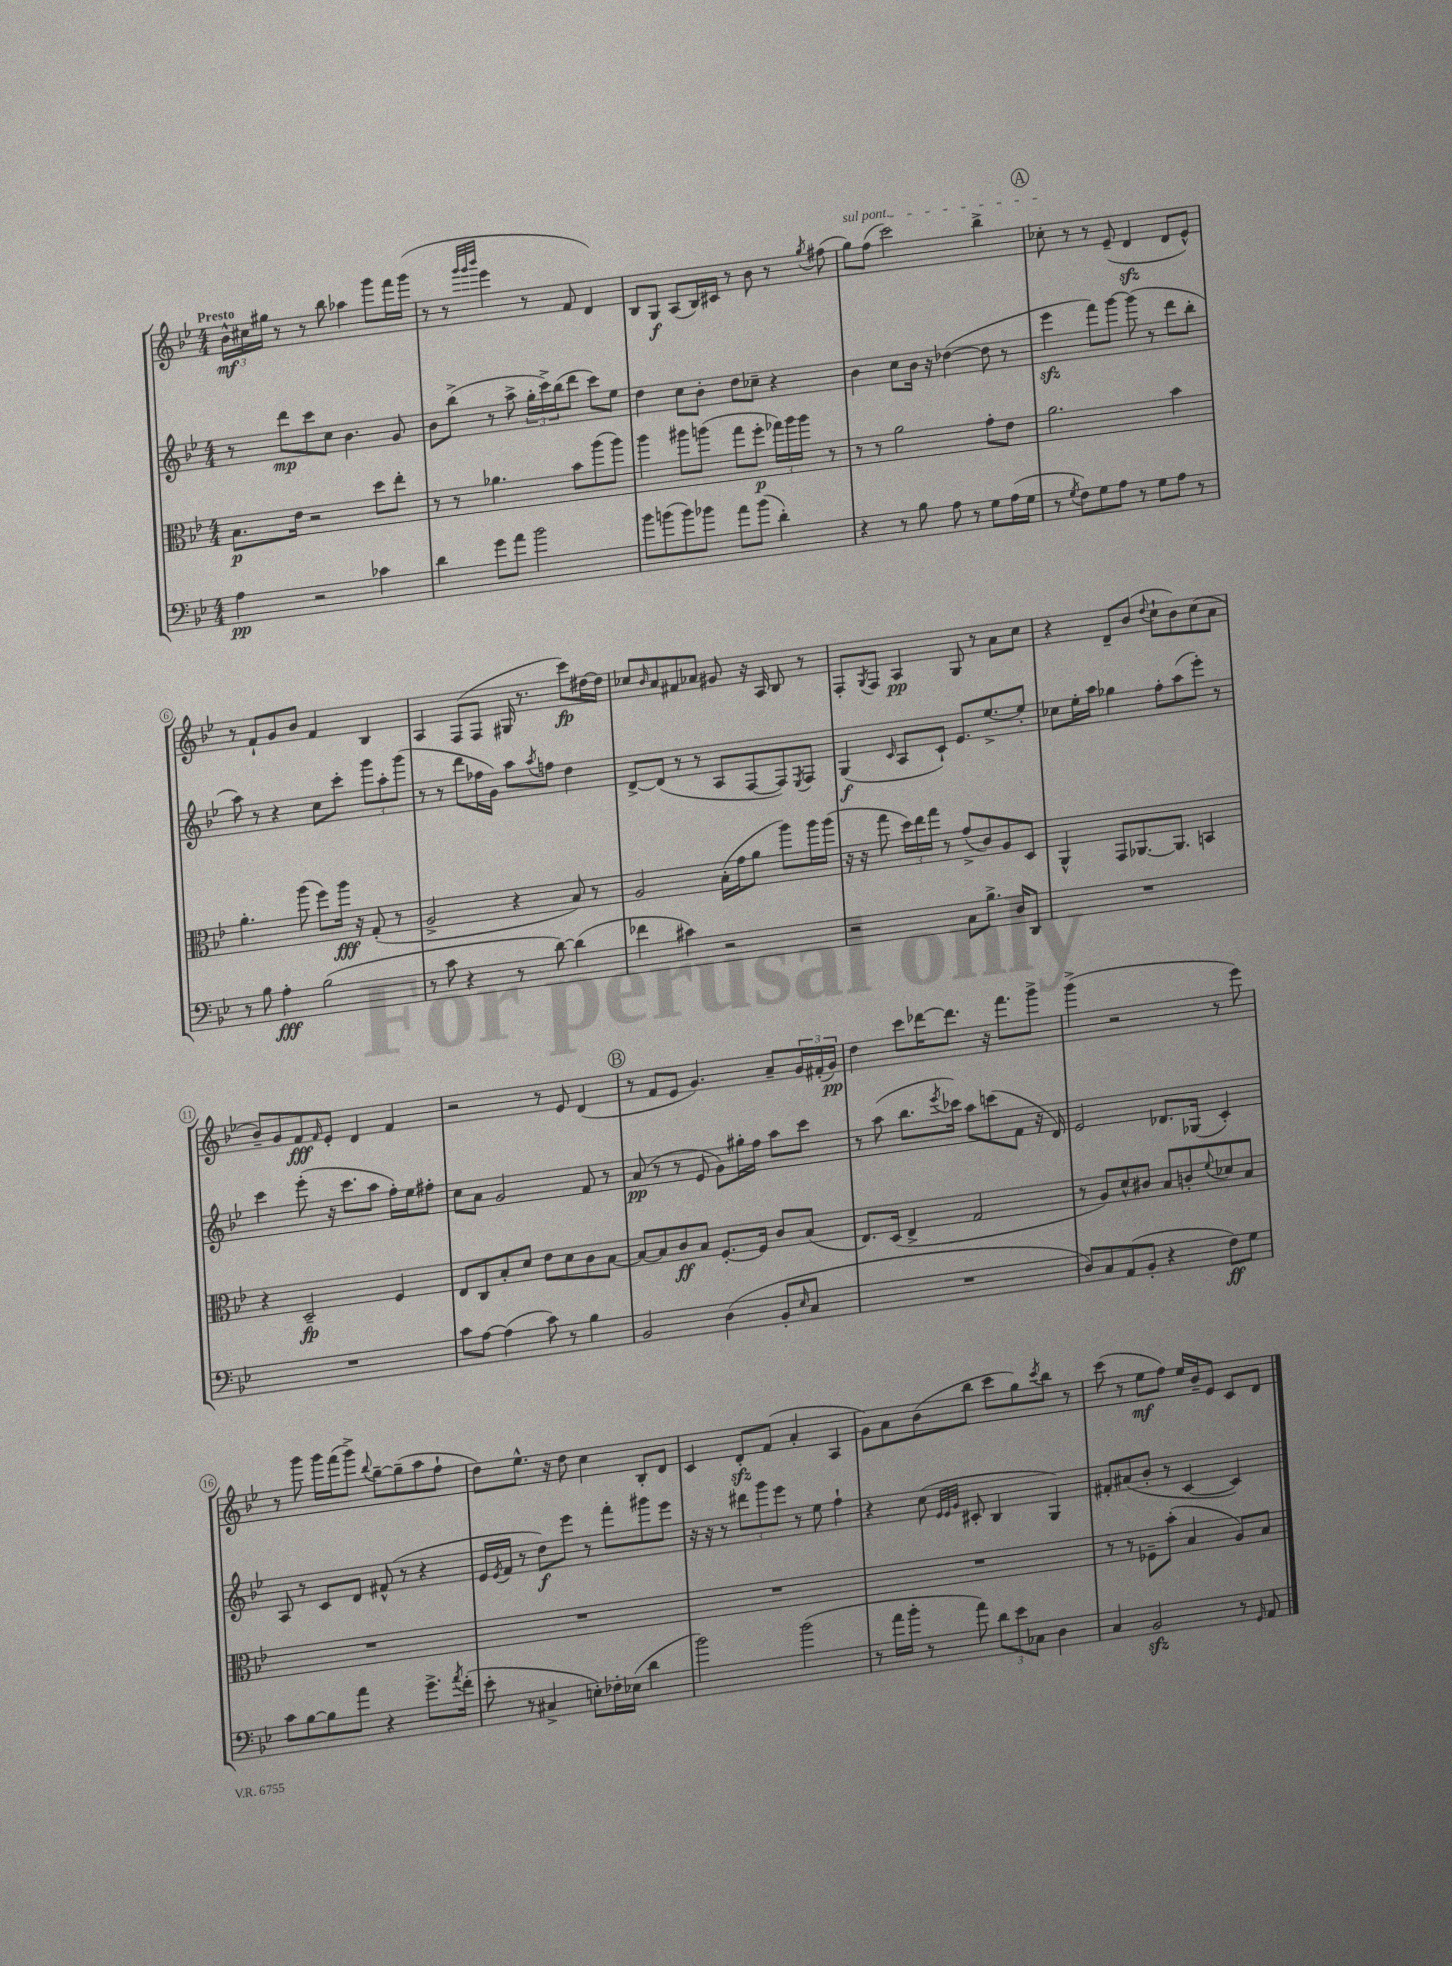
<<
\new StaffGroup <<
\new Staff = "s0" {
    \clef treble \key bes \major \numericTimeSignature \time 4/4 \tempo "Presto"
    \tuplet 3/2 { bes'16-^\mf cis''16 gis''16 } r8 r8 bes''8 aes''4 g'''8 f'''16 g'''16( |
    r8 r8 \grace { g'''32 g'''32 bes'''32 } ees'''4 r8 f'8 d'4) |
    bes8 g8\f a8( bes16) cis'16 r8 bes'8 r8 \acciaccatura { g''8 } fis''8( |
    \once \override TextSpanner.bound-details.left.text = \markup { \italic "sul pont." } g''8\startTextSpan) f''8( c'''2) bes''4-> |
    \mark \markup { \circle "A" } ces''8-.\stopTextSpan r8 r8 ees'8--( d'4\sfz d'8 ees'8-^) |
    r8 f'8-! g'8 bes'8 f'4 bes4 |
    a4 f8( f8 gis16 r8. c'''8\fp) dis''16~ dis''16 |
    ces''8 \grace { bes'16 } a'8 fis'8 aes'8 gis'8 r16 a16 bes8 r8 |
    f8-. \acciaccatura { g8 } f8 a4\pp g8 r8 a'8 c''8 |
    r4 d'8-- bes'8( \appoggiatura { d''8 } c''8-! bes'8) c''8( a'8 |
    bes'8--) g'8 f'8\fff \grace { f'16 } ees'8-. d'4 f'4 |
    r2 r8 ees'8 d'4( |
    \mark \markup { \circle "B" } r8 f'8 ees'8 g'4.) a'8-- \tuplet 3/2 { g'16 fis'16-.( g'16\pp) } |
    d''4 c'''8 des'''16~ des'''8. r16 f'''8. g'''8-> |
    g'''4->( r2 r8 ees'''8) |
    r8 g'''8 g'''16 f'''16( g'''8->) \appoggiatura { bes''8 } g''8~-- g''8--( a''8 f''8-! |
    d''8) ees''8.-^ r16 d''8 c''4 bes8-. d'8 |
    c'4 d'8-.\sfz f'8( a'4-. a4 |
    g'8) a'8 bes'8( bes''8 c'''8 g''8) \acciaccatura { c'''8 } bes''8 r8 |
    c'''8( r8 ees''8\mf f''8) ees''16 bes'16-- ees'8 c'8 d'8 \bar "|." |
}
\new Staff = "s1" {
    \clef treble \key bes \major \numericTimeSignature \time 4/4
    r8 d'''8\mp c'''8 c''8 bes'4. g'8 |
    bes'8 bes''8->( r8 a''8-> \tuplet 3/2 { g''16-. c'''16->) bes''16( } d'''8 c'''8) ees''8 |
    d''4 c''8 bes'8-. d''8 ces''8-- r4 |
    bes'4 c''8 bes'16 r16 des''4~( des''8 r8 |
    \mark \markup { \circle "A" } ees'''4\sfz f'''8) g'''8~ g'''8( r8 d'''8 bes''8-. |
    a''8) r8 r4 c''8 c'''8-. \tuplet 3/2 { g'''8 a''8-. g'''8( } |
    r8 r8 d'''8 fes''16 g'16) a''8 \acciaccatura { a''8 } f''8 d''4 |
    d'8~-> d'8( r8 r8 a8 f8~ f8) \acciaccatura { ees8 } f8 |
    g4\f( \grace { c'16 } a8 c'8-!) ees'8. ees''8.~-> ees''8-. |
    ces''8 ees''16-. a''16 ges''4 f''8-. a''8( ees'''8-.) r8 |
    c'''4 ees'''8-.( r16 c'''8. a''8 f''16-.) ees''16 fis''8-. |
    c''8 a'8 g'2 f'8 r8 |
    \mark \markup { \circle "B" } a'8\pp( r8 r8 ees'8 g'8) gis''16-. f''16 a''8 c'''8 |
    r8 a''8( bes''8. \acciaccatura { ees'''8 } ces'''16) a''8 c'''8( f'8 r16 d'16) |
    ees'2 des'8. ges16( c'4-.) |
    a8 r8 c'8 d'8 fis'8-^( r8 r4 |
    ees'16 \acciaccatura { ees'8 } f'16 r8 d''8\f) ees'''8 r8 f'''8-. gis'''8 ees'''8 |
    r16 r16 r8 \tuplet 3/2 { dis'''8 g'''8 ees'''8 } r8 ees''8 f''4-! |
    r4 c''8( \grace { ees'32 ees'32 g'32 } cis'8-. bes4 g4) |
    fis'8-. ais'8( bes'8-. r8 c'4~ c'4) \bar "|." |
}
\new Staff = "s2" {
    \clef alto \key bes \major \numericTimeSignature \time 4/4
    bes8.\p ees'16 r2 d''8 ees''8-. |
    r8 r8 aes'4. bes'8 a''8( a''8) |
    a''4 ais''8 a''8( g''8 f''8-.\p \tuplet 3/2 { ges''16) a''16 a''16 } r8 |
    r8 r8 a'2 g'8-. ees'8 |
    \mark \markup { \circle "A" } a'2. bes'4 |
    a'4.-. a''8( f''8) a''16\fff r16 g8-.( r8 |
    a2-> r4 bes8) r8 |
    a2 bes16-.( g'16 a'8 a''8) a''16 a''16( |
    r16 r16 g''8 \tuplet 3/2 { d''16) ees''16 g''16 } r8 g'8->( c'8) a8 d8 |
    a,4-^ g,8 aes,8.~ aes,8. b,4 |
    r4 d2--\fp f4 |
    ees8 c8 bes8-. d'8 ees'8 d'8 c'8 bes8~ |
    \mark \markup { \circle "B" } bes8~ bes8 c'8\ff bes8 f8.~-. f16 c'8 bes8( |
    ees8.) d16( ees4-> g2 |
    r8 a8) d'8-^ cis'8 bes8 c'8-. \appoggiatura { f'8 } des'8 bes8 |
    R1 |
    R1 |
    R1 |
    R1 |
    r8 r8 fes8-- bes'8-.( bes4 a8) bes8 \bar "|." |
}
\new Staff = "s3" {
    \clef bass \key bes \major \numericTimeSignature \time 4/4
    a4\pp r2 ces'4 |
    d'4 g'8 a'8 bes'2 |
    bes'8 b'8( b'8) bes'8 a'8 bes'8( d'4-.) |
    r4 r8 bes8 a8 r8 g8 a16( g16 |
    \mark \markup { \circle "A" } r8 \acciaccatura { g8 } f8) g8 a8 r8 g8 a8 r8 |
    r8 bes8 a4-.\fff bes2( |
    r8 c'8 r4 r8 d'8~) d'4( |
    fes'4 cis'4) r2 |
    r2 c8 bes8.-> d16 d,8 |
    R1 |
    R1 |
    c'8 a8~ a4( c'8) r8 bes4 |
    \mark \markup { \circle "B" } bes,2 d4( bes,8-. \grace { ees16 } c8 |
    R1 |
    d8) c8 a,8( bes,8-. r4 f8\ff) g8 |
    c'8 bes8~ bes8 a'8 r4 g'8.-> \acciaccatura { a'8 } f'16-.( |
    ees'8-. r8 cis4-> e8-.) fes16-. ees16( d'4 |
    bes'2) bes'2( |
    r8 a'16 bes'16-. r8 a'8) \tuplet 3/2 { d'8 ees'8 ces8 } d4 |
    c4 bes,2\sfz r8 \grace { g,16 } a,8 \bar "|." |
}
>>
>>
\layout { \context { \Score \override BarNumber.stencil = #(make-stencil-circler 0.1 0.3 ly:text-interface::print) } }
